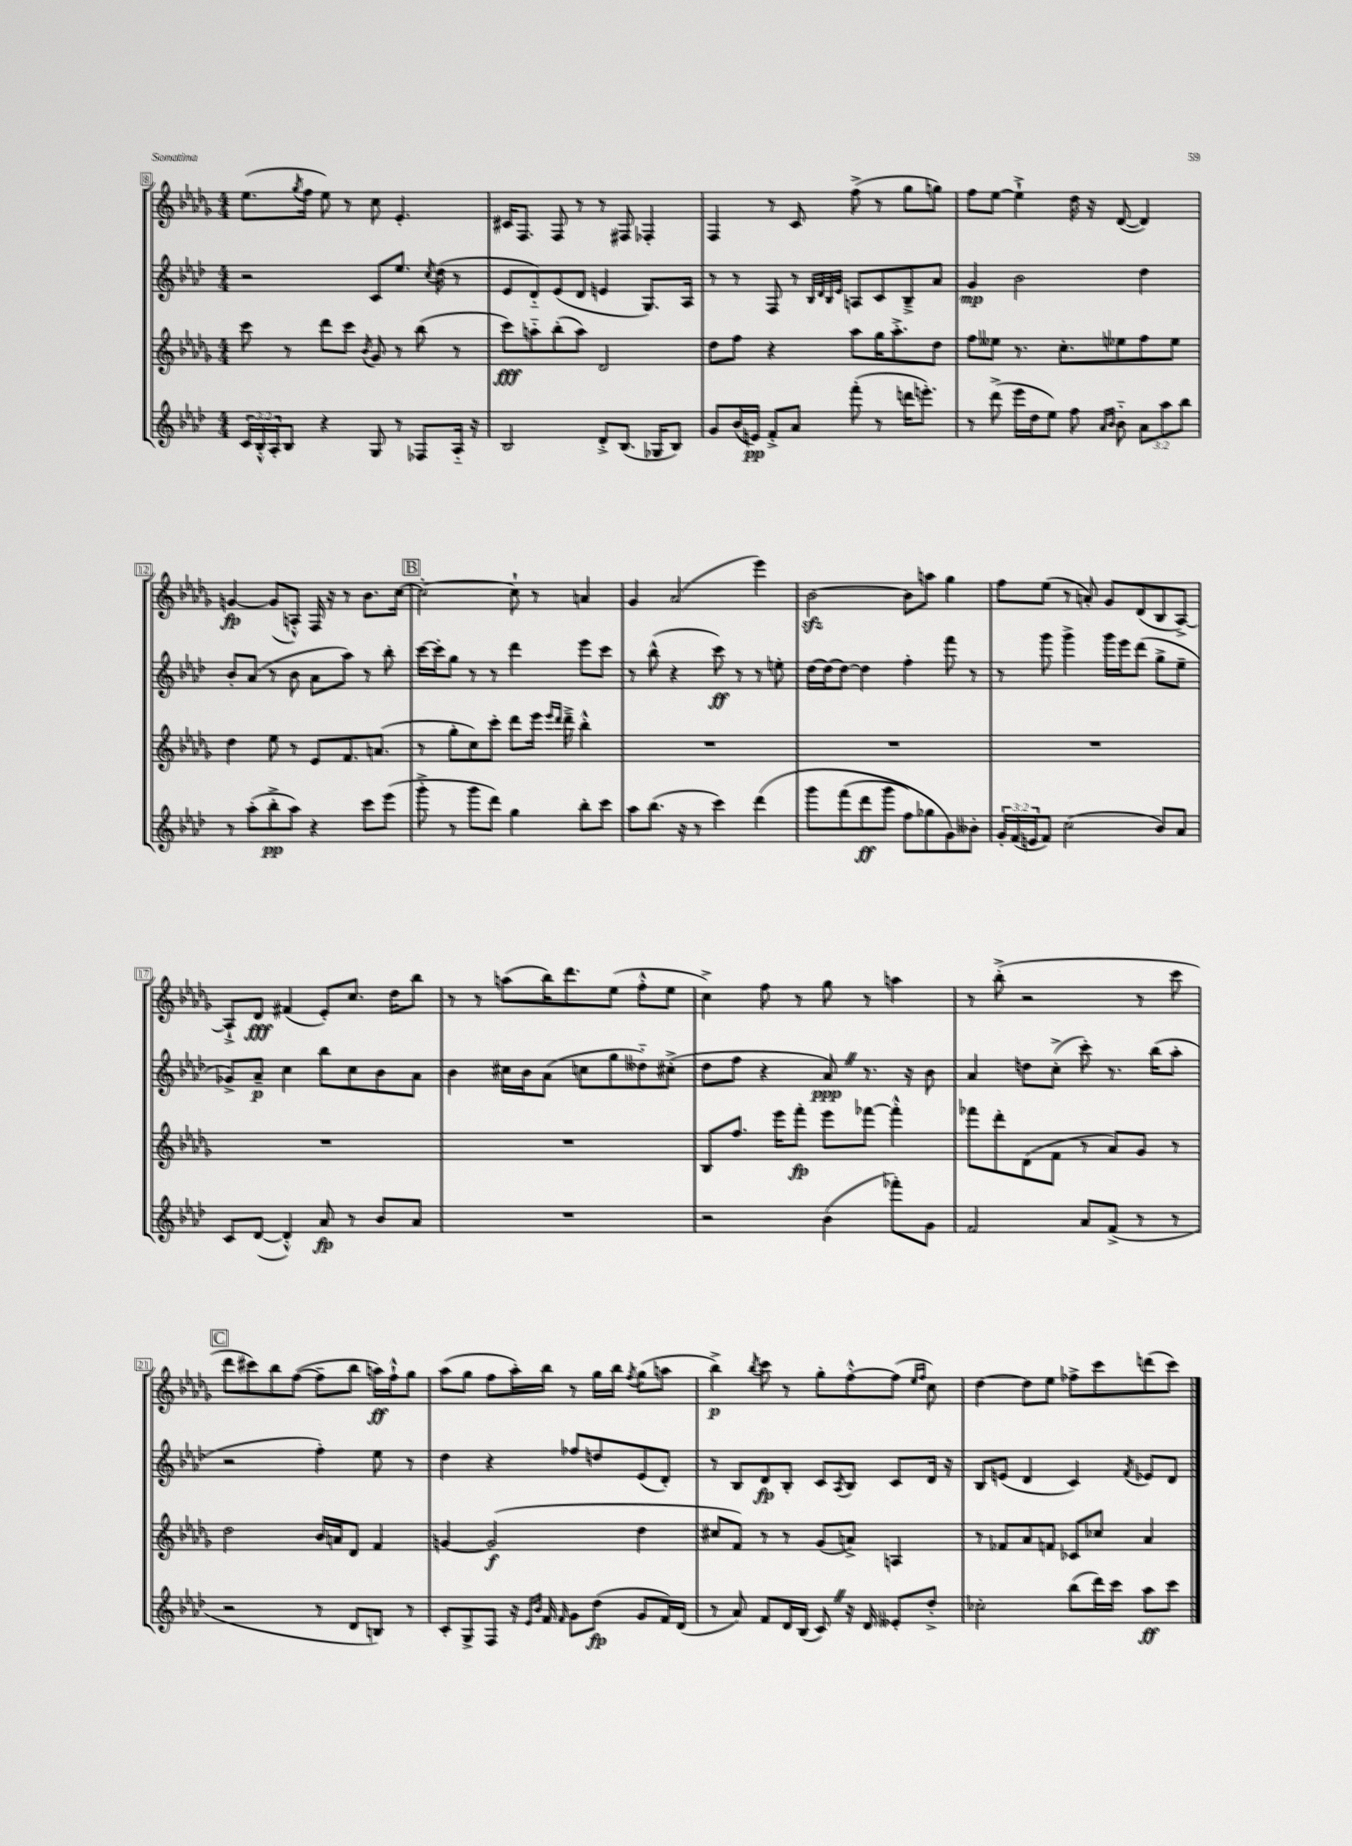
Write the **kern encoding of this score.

**kern	**kern	**kern	**kern
*staff4	*staff3	*staff2	*staff1
*clefG2	*clefG2	*clefG2	*clefG2
*k[b-e-a-d-]	*k[b-e-a-d-g-]	*k[b-e-a-d-]	*k[b-e-a-d-g-]
*M4/4	*M4/4	*M4/4	*M4/4
24c	8ccc	2r	(8.ee-
24B-'^^	.	.	.
24A-'	.	.	.
8B-	8r	.	.
.	.	.	8qgg-
.	.	.	16ff
4r	8ddd-	.	8ee-)
.	8ccc	.	8r
.	8qb-	.	.
8G	8g-	8c	8cc
8r	8r	8.ee-	4.e-'
8F-	(8bb-	.	.
.	.	8qcc	.
.	.	(16dd-	.
16A-'~	8r	8r	.
16r	.	.	.
=	=	=	=
2B-	8ccc)	8e-	16c#
.	.	.	8.F
.	8aa'~	8d-'~)	.
.	(8bb-'	(8e-	8F
.	8aa)	8d-	8r
8d-'^	2d-	4e	8r
(8.B-	.	.	8F#
.	.	8.G)	4F-'
16G-	.	.	.
8B-)	.	.	.
.	.	16A-	.
=	=	=	=
8g	8dd-	8r	4F
(16b-	8ff	8r	.
16e)	.	.	.
8f'^	4r	8F	8r
8a-	.	8r	8c
.	.	32qqB-	.
.	.	32qqd-	.
.	.	32qqB-	.
.	.	32qqe-	.
(8fff'	8aa-	8A	(8ff^
8r	16gg-	8c	8r
.	8.aa-'^	.	.
16ddd	.	8B-~^	8gg-
8.eee')	.	.	.
.	8dd-	8a-	8gg)
=	=	=	=
8r	8ff	4g	8ff
(8ddd-^	8ee--	.	[8ee-
16eee-	8.r	2b-	4ee-`^]
16dd-	.	.	.
8ee-)	.	.	.
.	8.cc'	.	.
8ff	.	.	16dd-
.	.	.	16r
16qqa-	.	.	.
16qqb-	.	.	.
8b-'~	8ee-	.	([8d-
12a-	8ff	4dd-	4d-])
12aa-	.	.	.
.	8ee-	.	.
12bb-	.	.	.
=	=	=	=
8r	4dd-	8b-'	[4g
(8aa-'	.	(8a-	.
8bb-'^	8ee-	8r	(8g]
8aa-)	8r	8b-	8A'^^)
4r	8e-	8a-	16F
.	.	.	16r
.	8.f	8aa-)	8r
8ccc	.	8r	8.b-
.	(8.a	.	.
(8eee-	.	8bb-'	.
.	.	.	[16cc
=	=	=	=
8ggg'^	8r	[16ccc	2cc'_
.	.	16ccc']	.
8r	8gg-'	8gg	.
8ggg	8cc)	8r	.
8ddd-)	8ccc'	8r	.
4gg	8ddd-	4ddd-	8cc`]
.	16eee-	.	8r
.	16qqeee-	.	.
.	16qqddd-	.	.
.	16ddd-~^	.	.
8bb-'	4bb-'^^	8eee-	4a
8ccc	.	8ccc	.
=	=	=	=
8aa-	1r	8r	4g-
(8.bb-	.	(8bb-^^	.
.	.	4r	(2a-
16r	.	.	.
8r	.	.	.
4ccc)	.	8ccc)	.
.	.	8r	.
&(4ddd-	.	8r	4eee-)
.	.	8ee'	.
=	=	=	=
8ggg	1r	[16dd-	[2b-
.	.	16dd-_	.
(8fff	.	8dd-_	.
8ddd-	.	4dd-]	.
8ggg	.	.	.
8ff)	.	4ff'	8b-]
8gg-	.	.	8aa
8g&)	.	8fff	4gg-
8b--'	.	8r	.
=	=	=	=
24g'	1r	8r	8ff
(24f	.	.	.
24e	.	.	.
8f)	.	8ggg	(8ee-
(2cc	.	4ggg^	8r
.	.	.	8a')
.	.	16ggg	8g-
.	.	16eee-	.
.	.	(8ddd-	(8d-
8b-)	.	8gg^	8B-
8a-	.	8ee-~	[8A-^)
=	=	=	=
8c	1r	8g-^)	8A-`^]
([8d-	.	8a-~	8d-
4d-'^^])	.	4cc	(4f#
8a-	.	8bb-	8e-')
8r	.	8cc	8.cc
8b-	.	8b-	.
.	.	.	16dd-
8a-	.	8a-	8bb-
=	=	=	=
1r	1r	4b-	8r
.	.	.	8r
.	.	16cc#	(8aa
.	.	16b-	.
.	.	(8a-	16bb-)
.	.	.	8.ddd-
.	.	8cc	.
.	.	8gg	(8ee-
.	.	8dd--'~)	8ff'^^
.	.	(8cc#'^	8ee-
=	=	=	=
2r	8B-	8dd-	4cc^)
.	8.ff	8ff	.
.	.	4r	8ff
.	16eee-	.	.
.	8fff'	.	8r
(4b-	8eee-	8a-)	8gg-
.	[8fff-	8.r	8r
8fff-')	4fff-'^^]	.	4aa
.	.	16r	.
8g	.	8b-	.
=	=	=	=
2f	8fff-	4a-	8r
.	8ddd-'	.	(8bb-'^
.	(8d-	8dd	2r
.	8f	(8cc'^	.
8a-	8r	8ccc')	.
(8f^	8a-)	8.r	.
8r	8g-	.	8r
.	.	(16bb-	.
8r	8r	8aa-'	8ccc
=	=	=	=
2r	2dd-	2r	8ddd-
.	.	.	8ccc#)
.	.	.	8bb-
.	.	.	([8ff
8r	16b-	4ff')	8ff~]
.	16a	.	.
8d-	8d-	.	8bb-
8B)	4f	8ee-	16aa)
.	.	.	16ff`^^
8r	.	8r	8gg-
=	=	=	=
8c'	[4g	4dd-	(8aa-
8G^	.	.	8gg-
8F	(2g]	4r	8ff
16r	.	.	16aa-')
16qqe-	.	.	.
16qqb-	.	.	.
16f	.	.	16bb-
16qqf	.	.	.
8g	.	8ff-	8r
(8dd-	.	8dd	16gg-
.	.	.	16bb-
.	.	.	8qff
8g	4dd-	(8e-	(8gg-
16f)	.	8d-')	8aa
(16d-	.	.	.
=	=	=	=
8r	8cc#	8r	4bb-^)
8a-)	8f)	8B-	.
.	.	.	8qbb-
8f	8r	8d-	8ccc
16d-	8r	8B-'	8r
(16B-	.	.	.
8c)	(8g-	8c	8gg-'
.	.	8qA-	.
16r	8a^)	8B-	[8ff'^^
16d-	.	.	.
8e--'	4A	8c	(8ff]
.	.	.	16qqee-
.	.	.	16qqff
8dd-'^	.	16d-	8cc)
.	.	16r	.
=	=	=	=
2cc-'	8r	8B-	[4dd-
.	8f-	(8e	.
.	8a-	4d-	8dd-]
.	8f	.	8ee-
(8bb-	8c-	4c)	8ff-^
16ddd-)	8cc-	.	8ccc
16ccc	.	.	.
.	.	8qf	.
8aa-	4a-	8e-	(8ddd
8ccc	.	8d-	8ccc)
==	==	==	==
*-	*-	*-	*-
